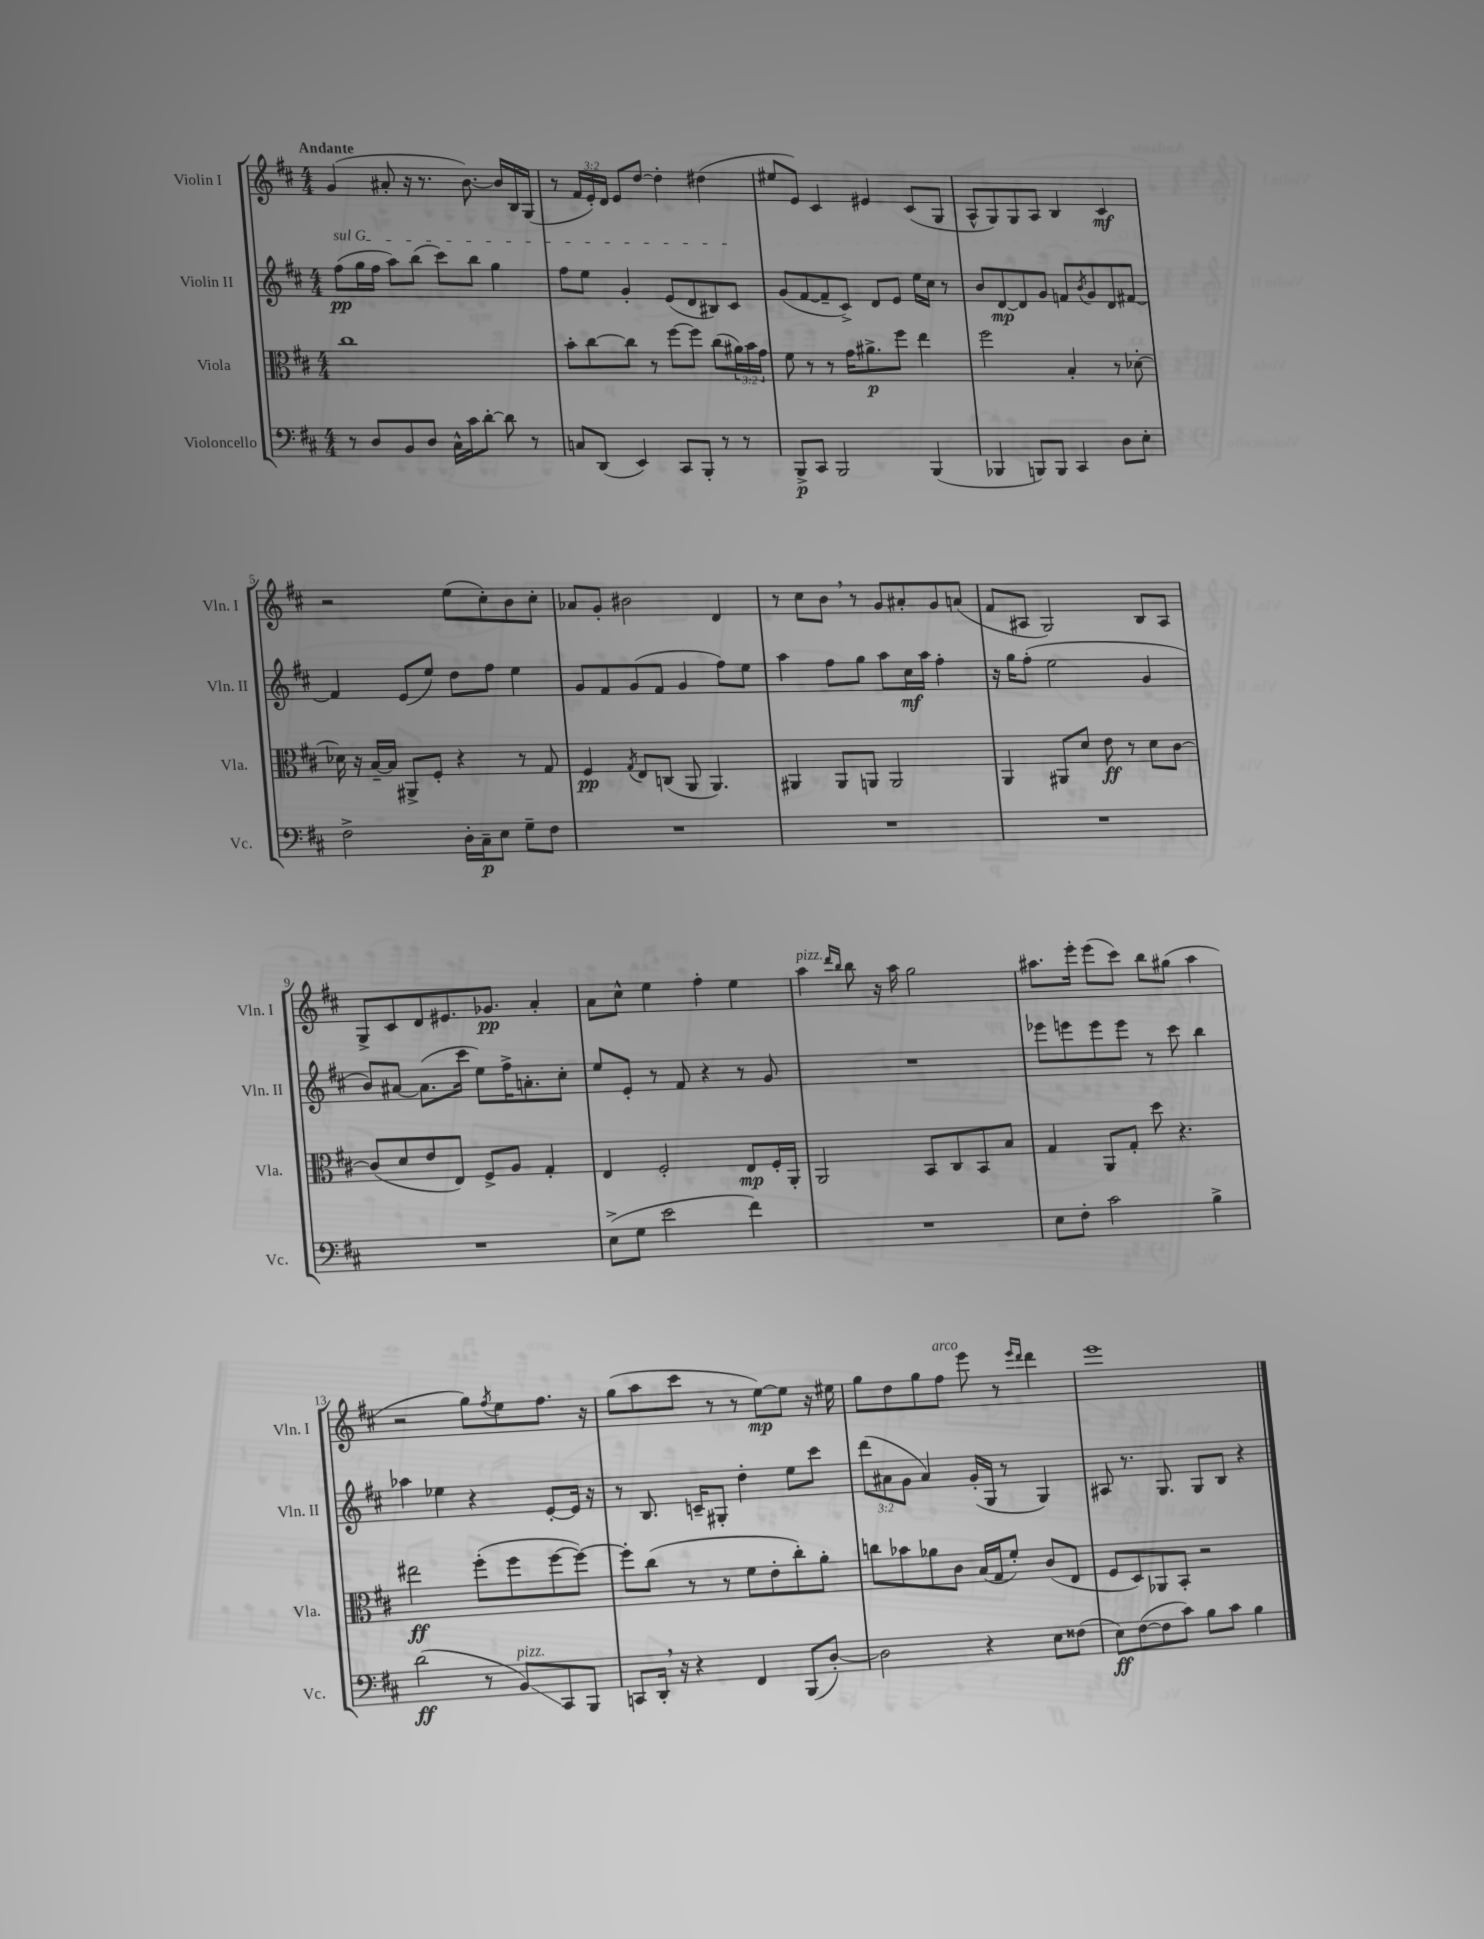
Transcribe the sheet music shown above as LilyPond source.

<<
\new StaffGroup <<
\new Staff = "s0" \with { instrumentName = "Violin I" shortInstrumentName = "Vln. I" } {
    \clef treble \key d \major \numericTimeSignature \time 4/4 \override Staff.TupletNumber.text = #tuplet-number::calc-fraction-text \tempo "Andante"
    g'4( ais'8-. r16 r8. b'8.~) b'16 b16 g16( |
    r8 \tuplet 3/2 { fis'16 e'16-.) d'16 } e'8 d''8~ d''4-. dis''4( |
    eis''8 e'8) cis'4 eis'4 cis'8( g8 |
    a8-^ g8) g8 a8 b4 cis'4\mf |
    r2 e''8( cis''8-.) b'8 cis''8-. |
    aes'8 g'8-. bis'2 d'4 |
    r8 cis''8 b'8 \breathe r8 g'8 ais'8-. g'8 a'8( |
    fis'8 ais8 g2) b8 ais8 |
    g8-> cis'8 d'8 eis'8. ges'8.\pp a'4-. |
    a'8 cis''8-^ e''4 fis''4-. e''4 |
    a''4^\markup { \italic "pizz." } \grace { d'''16 b''16 } b''8 r16 a''16 g''2 |
    ais''8. e'''16-. e'''8( cis'''8) b''8 gis''8( ais''4 |
    r2 g''8) \acciaccatura { fis''8 } e''8 fis''8. r16 |
    g''8( a''8 cis'''8 r8 r8 e''8~\mp) e''8 r16 eis''16 |
    g''8 d''8 g''8 fis''8^\markup { \italic "arco" } e'''8 r8 \grace { e'''16 d'''16 } d'''4 |
    e'''1 \bar "|." |
}
\new Staff = "s1" \with { instrumentName = "Violin II" shortInstrumentName = "Vln. II" } {
    \clef treble \key d \major \numericTimeSignature \time 4/4 \override Staff.TupletNumber.text = #tuplet-number::calc-fraction-text
    \once \override TextSpanner.bound-details.left.text = \markup { \italic "sul G" } fis''8\pp\startTextSpan( g''16 fis''16 a''8) b''8( cis'''8) b''8 g''4 |
    fis''8 e''8 g'4-. e'8( d'8 bis8) cis'8\stopTextSpan |
    g'8( fis'8~ fis'8-- cis'8->) d'8 e'8 e''16 cis''16 r8 |
    b'8 d'8~\mp d'8 g'8 f'8 \acciaccatura { b'8 } g'8 d'8 fis'8~ |
    fis'4 e'8( e''8) d''8 fis''8 e''4 |
    g'8 fis'8 g'8( fis'8 g'4 fis''8) e''8 |
    a''4 fis''8 g''8 a''8 cis''16\mf a''16 fis''4-. |
    r16 g''16 fis''8-.( e''2 g'4 |
    b'8) ais'8~ ais'8.( cis'''16 e''8) fis''16-> a'8.-. cis''8-. |
    e''8 e'8-. r8 fis'8 r4 r8 g'8 |
    R1 |
    ees'''8 e'''8 e'''8 e'''8 r8 cis'''8 b''4 |
    aes''4 ees''4 r4 e'8~-. e'16 r16 |
    r8 b8. c'16-- gis8-. d''4-. e''8 cis'''8 |
    \tuplet 3/2 { d'''8( ais'8 g'8 } ais'4) g'16-.( g16 r8 g4) |
    ais8 r8. g8. g8 b8 r4 \bar "|." |
}
\new Staff = "s2" \with { instrumentName = "Viola" shortInstrumentName = "Vla." } {
    \clef alto \key d \major \numericTimeSignature \time 4/4 \override Staff.TupletNumber.text = #tuplet-number::calc-fraction-text
    cis''1 |
    b'8-. cis''8~ cis''8 r8 fis''8~ fis''8 cis''8( \tuplet 3/2 { ais'16) b'16 g'16 } |
    fis'8 r8 r8 g'16 ais'8.->\p fis''8 e''4 |
    fis''2 b4-. r8 des'8~-. |
    des'16 r16 b16~-- b16 ais,8-> fis8-. r4 r8 g8 |
    fis4\pp \acciaccatura { g8 } e8 c8( a,8 a,4.) |
    ais,4 ais,8 a,8 a,2 |
    a,4 ais,8 d'8 e'8\ff r8 d'8 cis'8~ |
    cis'8( d'8 e'8 e8) fis8-> a8 g4-. |
    e4 fis2-. e8\mp fis16-. a,16-. |
    a,2 b,8 cis8 b,8 b8 |
    g4 a,8 g8-. d''8 r4. |
    eis''2\ff fis''8-.( fis''8 fis''8~ fis''8~) |
    fis''8-. cis''8( r8 r8 fis'8 e'8-. cis''8-.) a'8-. |
    c''8 bes'8 aes'8 cis'8 b16( g16 fis'8-.) cis'8( e8 |
    fis8 d8) aes,8 b,8-. r2 \bar "|." |
}
\new Staff = "s3" \with { instrumentName = "Violoncello" shortInstrumentName = "Vc." } {
    \clef bass \key d \major \numericTimeSignature \time 4/4
    r8 d8 b,8 d8 cis16-^ cis'16 d'8~-. d'8 r8 |
    c8 d,8( e,4) cis,8 b,,8-. r8 r8 |
    b,,8->\p cis,8 b,,2 b,,4( |
    bes,,4 b,,8) b,,8 cis,4 d8 e8-. |
    fis2-> d16-. cis16--\p e8 g8-- fis8 |
    R1 |
    R1 |
    R1 |
    R1 |
    e8->( g8 e'2 fis'4) |
    R1 |
    e8 fis8-. cis'2 b4-> |
    d'2\ff( r8 b,8\glissando^\markup { \italic "pizz." }) cis,8 b,,8 |
    c,8 d,16-. \breathe r16 r4 fis,4 b,,8( d8~-.) |
    d2 r4 e8 fisis8( |
    e8\ff) fis8~( fis8 cis'8) b8 cis'8 b4 \bar "|." |
}
>>
>>
